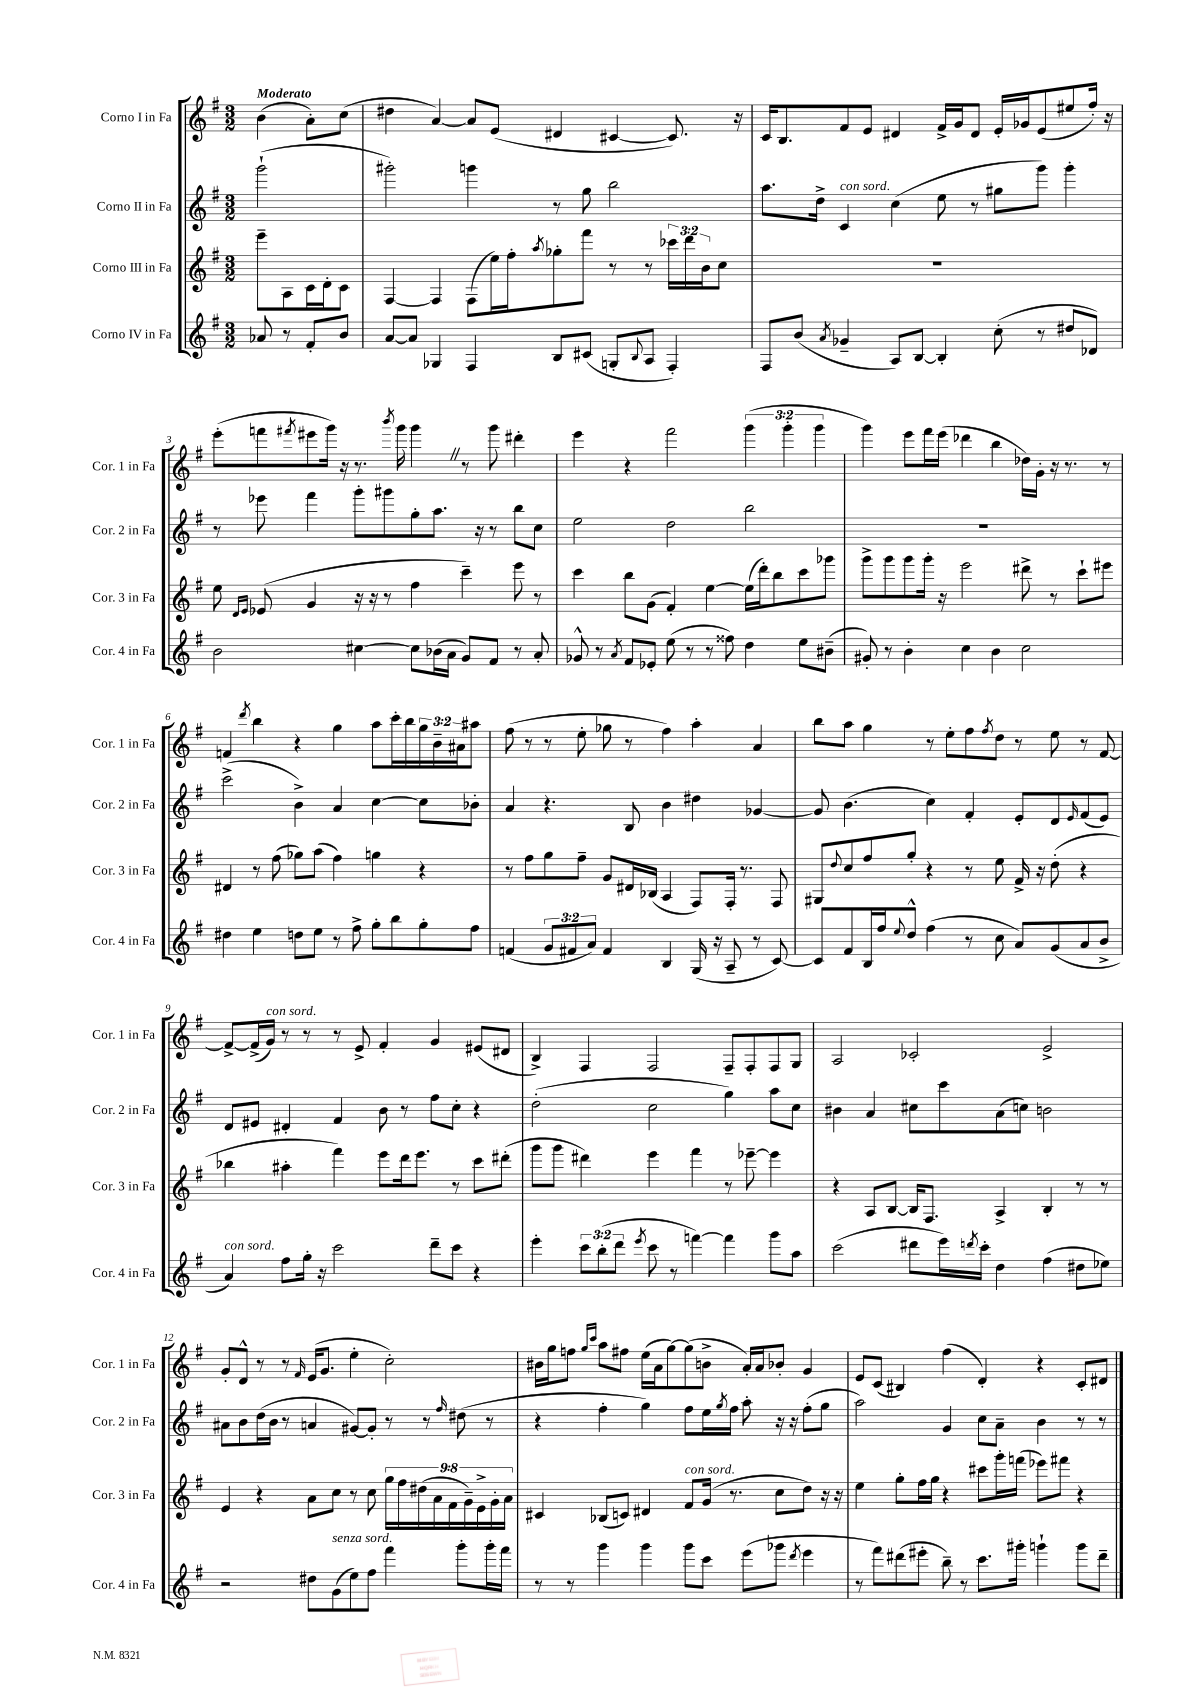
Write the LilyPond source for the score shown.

<<
\new StaffGroup <<
\new Staff = "s0" \with { instrumentName = "Corno I in Fa" shortInstrumentName = "Cor. 1 in Fa" } {
    \clef treble \key g \major \numericTimeSignature \time 3/2 \override Staff.TupletNumber.text = #tuplet-number::calc-fraction-text \partial 2 \tempo "Moderato"
    b'4( a'8-.) c''8( |
    dis''4 a'4~) a'8 e'8( dis'4 cis'4~ cis'8.) r16 |
    c'16 b8. fis'8 e'8 dis'4 fis'16-> g'16 dis'8 e'16-. ges'16 e'8( eis''8 fis''16-.) r16 |
    e'''8-.( f'''8 \acciaccatura { fis'''8 } eis'''8 g'''16) r16 r8. \acciaccatura { b'''8 } g'''16 g'''4 \once \override BreathingSign.text = \markup { \musicglyph "scripts.caesura.straight" } \breathe r8 g'''8 dis'''4-. |
    e'''4 r4 fis'''2 \tuplet 3/2 { g'''4( g'''4-. g'''4 } |
    g'''4) e'''8 fis'''16 e'''16( des'''4 b''4 des''16) g'16-. r16 r8. r8 |
    f'4 \acciaccatura { d'''8 } b''4 r4 g''4 a''8 c'''16-. b''16 \tuplet 3/2 { g''16 b'16-- ais'16 } ais''8 |
    fis''8( r8 r8 e''8-. ges''8 r8 fis''4) a''4-. a'4 |
    b''8 a''8 g''4 r8 e''8-. fis''8 \acciaccatura { fis''8 } d''8 r8 e''8 r8 fis'8~ |
    fis'8~-> fis'16->( g'16^\markup { \italic "con sord." }) r8 r8 r8 e'8-> fis'4-. g'4 eis'8( dis'8 |
    b4->) fis4 fis2 fis8-- fis8-. fis8 g8 |
    a2 ces'2-. e'2-> |
    g'8-. d'8-^ r8 r8 \grace { fis'16 } e'16( g'8. e''4-. c''2-.) |
    bis'16 g''16 f''8 \grace { g''16 c'''16 } a''8 fis''8 e''16( a'16 g''8~) g''8( b'8-> a'16-.) a'16 bes'8-. g'4 |
    e'8 c'8( bis4) fis''4( d'4-.) r4 c'8-. dis'8 \bar "|." |
}
\new Staff = "s1" \with { instrumentName = "Corno II in Fa" shortInstrumentName = "Cor. 2 in Fa" } {
    \clef treble \key g \major \numericTimeSignature \time 3/2 \partial 2
    g'''2-!( |
    gis'''2-.) g'''4 r8 g''8 b''2 |
    a''8. d''16-> c'4^\markup { \italic "con sord." } c''4( e''8 r8 gis''8 g'''8) g'''4-. |
    r8 ees'''8 fis'''4 g'''8-. gis'''8 g''8-. a''8. r16 r8 b''8 c''8 |
    e''2 d''2 b''2 |
    R1. |
    c'''2->( b'4->) a'4 c''4~ c''8 bes'8-. |
    a'4 r4. b8 b'4 dis''4 ges'4~ |
    ges'8 b'4.( c''4) fis'4-. e'8-. d'8 \grace { e'16 } fis'8( e'8) |
    d'8 eis'8 dis'4-. fis'4 b'8 r8 fis''8 c''8-. r4 |
    d''2-.( c''2 g''4) a''8 c''8 |
    bis'4 a'4 cis''8 c'''8 a'8( c''8) b'2 |
    ais'8 b'8 d''16( b'16 r8 a'4 gis'8~) gis'8-. r8 r8 \grace { fis''16 } dis''8( r8 |
    r4 fis''4-. g''4) fis''8 e''16 \acciaccatura { g''8 } fis''16 a''8-. r16 r16 fis''8-.( g''8 |
    a''2) g'4 c''8 a'8-- b'4 r8 r8 \bar "|." |
}
\new Staff = "s2" \with { instrumentName = "Corno III in Fa" shortInstrumentName = "Cor. 3 in Fa" } {
    \clef treble \key g \major \numericTimeSignature \time 3/2 \override Staff.TupletNumber.text = #tuplet-number::calc-fraction-text \partial 2
    e'''8-- a8 c'16 d'16-. c'8 |
    fis4~ fis4 fis8( e''16) fis''16-. \acciaccatura { a''8 } ges''8-. fis'''8 r8 r8 \tuplet 3/2 { ces'''16 d'''16 b'16 } c''8 |
    R1. |
    e''8 \grace { d'16 e'16 } ees'8( g'4 r16 r16 r8 fis''4 c'''4--) e'''8 r8 |
    c'''4 b''8 g'8( fis'4-.) e''4~ e''16( d'''16-.) b''8 c'''8 ges'''8 |
    g'''8-> g'''8 g'''8 g'''16-. r16 e'''2 dis'''8-> r8 c'''8-! eis'''8 |
    dis'4 r8 fis''8( ges''8) a''8( fis''4) g''4 r4 |
    r8 fis''8 g''8 fis''8-- g'8 dis'16 bes16( a4 fis8) fis16-. r8. fis8 |
    gis8 \appoggiatura { d''8 } c''8 fis''8 g''8-. r4 r8 e''8 fis'16-> r16 d''8-.( r4 |
    bes''4 ais''4-. fis'''4) e'''8 d'''16 e'''8. r8 c'''8 dis'''8-.( |
    g'''8 g'''8 dis'''4) e'''4 fis'''4 r8 ees'''8~-- ees'''4 |
    r4 a8 b8~ b16 fis8. a4-> b4-. r8 r8 |
    e'4 r4 a'8 c''8 r8 c''8 \tuplet 9/8 { g''16 fis''16 dis''16( a'16 fis'16 g'16--) e'16-> g'16-. a'16 } |
    cis'4 bes8( c'8) dis'4 fis'8^\markup { \italic "con sord." } g'16( r8. c''8 d''8) r16 r16 |
    e''4 g''8-. fis''16 g''16 r4 cis'''8 g'''16-. f'''16( ees'''8) fis'''8 r4 \bar "|." |
}
\new Staff = "s3" \with { instrumentName = "Corno IV in Fa" shortInstrumentName = "Cor. 4 in Fa" } {
    \clef treble \key g \major \numericTimeSignature \time 3/2 \override Staff.TupletNumber.text = #tuplet-number::calc-fraction-text \partial 2
    aes'8 r8 fis'8-. b'8 |
    a'8~ a'8 ges4 fis4 b8 cis'8( g8-. \appoggiatura { b8 } a8 fis4-.) |
    fis8 b'8( \acciaccatura { a'8 } ges'4-- a8) b8~ b4-. c''8-.( r8 dis''8 des'8) |
    b'2 cis''4~ cis''8 bes'16( a'16 g'8) fis'8 r8 a'8-. |
    ges'8-^ r8 \acciaccatura { a'8 } fis'8 ees'8-. e''8( r8 r8 fisis''8) d''4 e''8 bis'8--( |
    gis'8-.) r8 b'4-. c''4 b'4 c''2 |
    dis''4 e''4 d''8 e''8 r8 fis''8-> g''8-. b''8 g''8-. fis''8 |
    f'4( \tuplet 3/2 { g'8 fis'8 a'8) } fis'4 b4 g16( r16 a8-- r8 c'8~) |
    c'8 fis'8 b16 fis''16 \appoggiatura { e''8 } d''8-^ fis''4( r8 c''8 a'8) g'8( a'8 b'8-> |
    a'4^\markup { \italic "con sord." }) fis''8 g''16-. r16 c'''2 d'''8-- c'''8 r4 |
    e'''4-. \tuplet 3/2 { c'''8 b''8-.( d'''8 } \acciaccatura { e'''8 } c'''8 r8 f'''4~) f'''4 g'''8 a''8 |
    c'''2( dis'''8 e'''16) \acciaccatura { d'''8 } c'''16-. d''4 fis''4( dis''8 ees''8) |
    r2 dis''8 g'8^\markup { \italic "senza sord." }( e''8) fis''8 fis'''4 g'''8-. g'''16-. fis'''16 |
    r8 r8 g'''4 g'''4 g'''8 c'''8 e'''8( ges'''8 \acciaccatura { d'''8 } e'''4 |
    r8 fis'''8) dis'''8( eis'''8-. b''8--) r8 c'''8. gis'''16-. g'''4-! g'''8 dis'''8-- \bar "|." |
}
>>
>>
